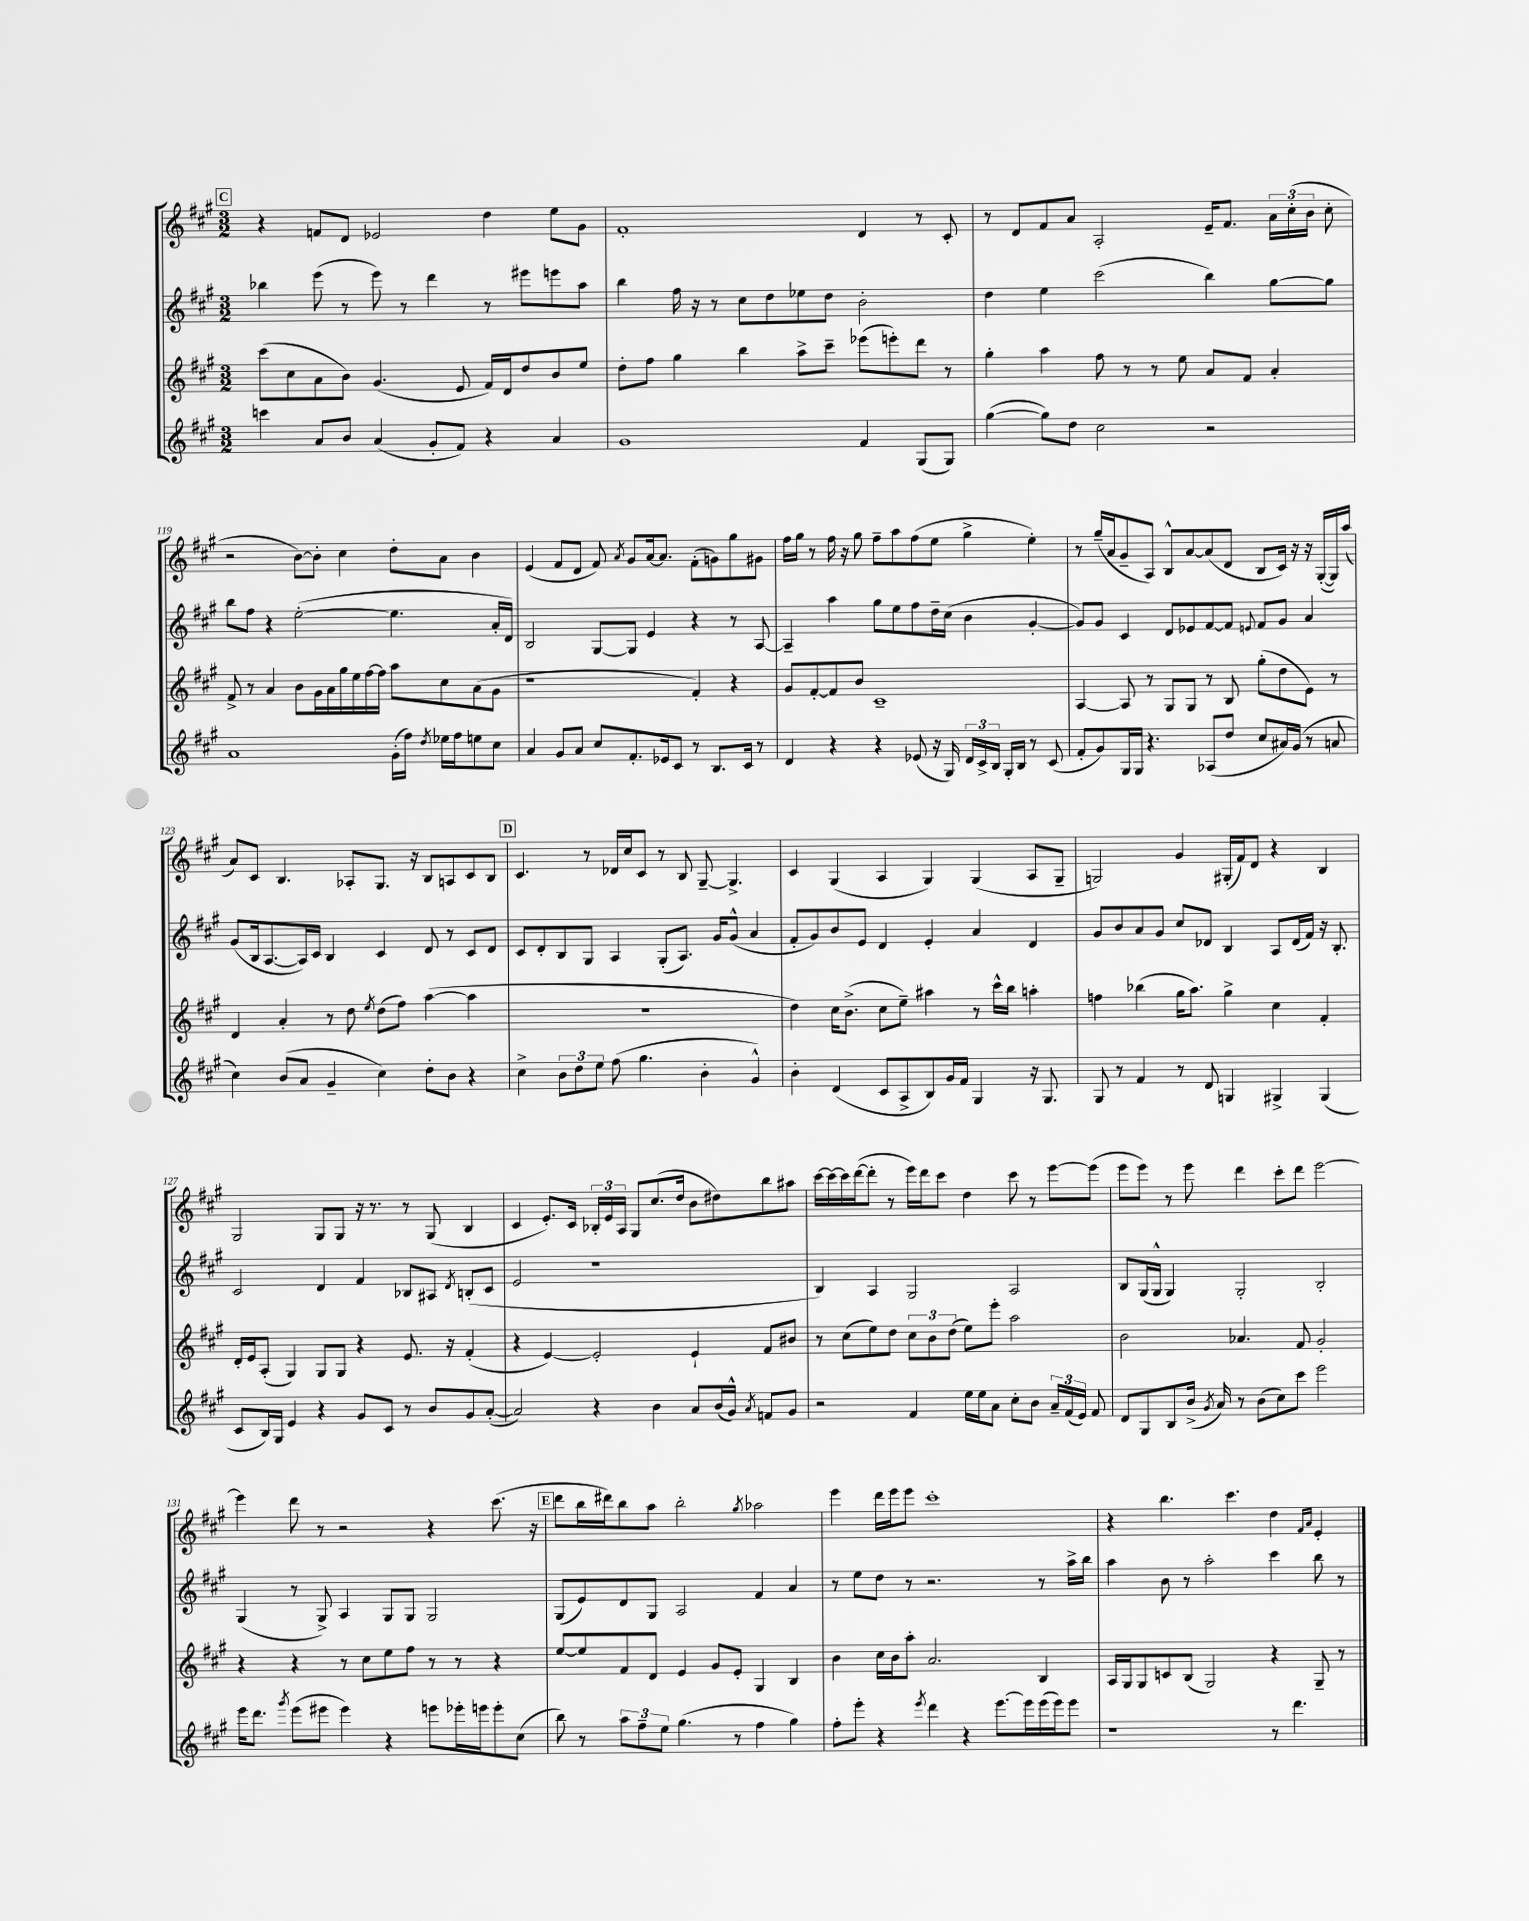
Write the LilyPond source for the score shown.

<<
\new StaffGroup <<
\new Staff = "s0" {
    \clef treble \key a \major \numericTimeSignature \time 3/2
    \autoBeamOff \mark \markup { \box "C" } r4 f'8[ d'8] ees'2 d''4 e''8[ gis'8] |
    fis'1-. d'4 r8 cis'8-. |
    r8 d'8[ fis'8 a'8] a2-. e'16[-- fis'8.] \tuplet 3/2 { a'16[ cis''16-.( b'16] } cis''8-. |
    r2 b'8[~) b'8]-. cis''4 d''8[-. a'8] b'4 |
    e'4( fis'8[ d'8] fis'8) \acciaccatura { a'8 } gis'8[ a'16~ a'8.] fis'8[-.( g'8) gis''8 gis'8] |
    fis''16[ gis''16] r8 fis''16 r16 gis''8 fis''8[-- a''8 fis''8( e''8] gis''4-> e''4-.) |
    r8 gis''16[--( a'16 gis'8-- a8]) b8[-^ a'8~ a'8( d'8] b8[ cis'16]) r16 r16 gis16[~-.( gis16) a''16]( |
    a'8[) cis'8] b4. aes8[-. gis8.] r16 b8[ a8 cis'8 b8] |
    \mark \markup { \box "D" } cis'4. r8 des'16[ cis''16 cis'8] r8 b8 gis8~-- gis4.-> |
    cis'4 gis4( a4 gis4) gis4( a8[ gis8]-- |
    g2) gis'4 gis16[-.( fis'16) d'8] r4 b4 |
    gis2 gis8[ gis8] r16 r8. r8 gis8( b4 |
    cis'4 e'8.[-.) cis'16] \tuplet 3/2 { bes16[-. e'16 a16] } gis8[ cis''8.( d''16] b'8[ dis''8) b''8 ais''8] |
    cis'''16[~ cis'''16~ cis'''16 d'''16~( d'''8]-. r8 e'''16[) d'''16 cis'''8] d''4 cis'''8 r8 e'''8[~ e'''8]( |
    e'''8[ e'''8]) r8 e'''8 d'''4 cis'''8[-. d'''8] e'''2~ |
    e'''4 d'''8 r8 r2 r4 cis'''8.( r16 |
    \mark \markup { \box "E" } d'''8[ b''16 dis'''16) b''8 a''8] b''2-. \acciaccatura { gis''8 } aes''2 |
    e'''4 d'''16[ e'''16 e'''8] cis'''1-. |
    r4 b''4. cis'''4. d''4 \grace { fis'16[ a'16] } e'4-. \bar "|." |
}
\new Staff = "s1" {
    \clef treble \key a \major \numericTimeSignature \time 3/2
    \autoBeamOff \mark \markup { \box "C" } bes''4 e'''8( r8 e'''8) r8 d'''4 r8 eis'''8[ e'''8 a''8] |
    b''4 fis''16 r16 r8 cis''8[ d''8 ees''8 d''8] b'2-. |
    d''4 e''4 cis'''2( b''4) gis''8[~ gis''8] |
    b''8[ fis''8] r4 e''2~-.( e''4. a'16[-. d'16]) |
    b2 gis8[~ gis8] e'4 r4 r8 a8~ |
    a4-- a''4 gis''8[ e''8 fis''8 d''16-- cis''16]( b'4 gis'4~-. |
    gis'8[) gis'8] cis'4 d'8[ ees'8 fis'8~ fis'8] \appoggiatura { e'8 } fis'8[ gis'8] a'4 |
    gis'8[( b16 a8.~ a16) cis'16] b4 cis'4 d'8 r8 cis'8[ d'8] |
    \mark \markup { \box "D" } cis'8[ d'8-. b8 gis8] a4 gis8[-.( a8.]) gis'16[ gis'8]-^( a'4 |
    fis'8[-. gis'8) b'8 e'8] d'4 e'4-. a'4 d'4 |
    gis'8[ b'8 a'8 gis'8] cis''8[ des'8] b4 a8[ des'16( fis'16]) r16 b8.-. |
    cis'2 d'4 fis'4 bes8[ ais8] \acciaccatura { d'8 } b8[-.( cis'8] |
    e'2 r1 |
    b4) a4 gis2 a2 |
    b8[ gis16( gis16]-^ gis4) gis2-. b2-. |
    gis4( r8 gis8->) a4 gis8[ gis8] gis2 |
    \mark \markup { \box "E" } gis8[( e'8) d'8 gis8] a2 fis'4 a'4 |
    r8 e''8[ d''8] r8 r2. r8 a''16[-> b''16] |
    a''4 b'8 r8 a''2-. cis'''4 b''8 r8 \bar "|." |
}
\new Staff = "s2" {
    \clef treble \key a \major \numericTimeSignature \time 3/2
    \autoBeamOff \mark \markup { \box "C" } cis'''8[( cis''8 a'8 b'8]) gis'4.( e'8 fis'16[) d'16 d''8 b'8 e''8] |
    d''8[-. fis''8] gis''4 b''4 a''8[-> cis'''8]-- ees'''8[( e'''8-.) d'''8] r8 |
    gis''4-. a''4 fis''8 r8 r8 e''8 a'8[ fis'8] a'4-. |
    fis'8-> r8 a'4 b'8[ gis'16 a'16 gis''16 e''16 fis''16~ fis''16] a''8[ cis''8 a'8( gis'8] |
    r1 fis'4-.) r4 |
    gis'8[ fis'8~-. fis'8 b'8] cis'1-- |
    a4~ a8 r8 gis8[ gis8] r8 b8 gis''8[-.( d''8 e'8]) r8 |
    d'4 a'4-. r8 d''8 \acciaccatura { e''8 } d''8[( fis''8]) a''4~( a''4 |
    \mark \markup { \box "D" } R1. |
    d''4) cis''16[ b'8.]->( cis''8[ e''8]--) ais''4 r8 cis'''16[-^ b''16] a''4-. |
    f''4 bes''4( gis''16[ a''8.]) gis''4-> cis''4 fis'4-. |
    d'16[-. e'16 a8]-.( gis4) gis8[ gis8] r4 e'8. r16 fis'4-.( |
    r4 e'4~) e'2-. e'4-! fis'8[ bis'8] |
    r8 cis''8[( e''8) d''8] \tuplet 3/2 { cis''8[ b'8 d''8]( } e''8[) e'''8]-. a''2 |
    b'2 aes'4. fis'8 gis'2-. |
    r4 r4 r8 cis''8[ e''8 fis''8] r8 r8 r4 |
    \mark \markup { \box "E" } e''8[~ e''8 fis'8 d'8] e'4 gis'8[ e'8]-. gis4 b4 |
    b'4 cis''16[ b'16 a''8]-. a'2. b4 |
    a16[ gis16 gis8 c'8 b8]( gis2) r4 gis8-- r8 \bar "|." |
}
\new Staff = "s3" {
    \clef treble \key a \major \numericTimeSignature \time 3/2
    \autoBeamOff \mark \markup { \box "C" } c'''4 a'8[ b'8] a'4( gis'8[-. fis'8]) r4 a'4 |
    gis'1 fis'4 gis8[( gis8]) |
    gis''4~( gis''8[) d''8] cis''2 r2 |
    a'1 gis'16[-.( fis''16]) \acciaccatura { d''8 } ees''16[ fis''16 e''8 cis''8] |
    a'4 gis'8[ a'8] cis''8[ fis'8.-. ees'16 cis'8] r8 b8.[ cis'16] r8 |
    d'4 r4 r4 ees'8( r16 gis16) \tuplet 3/2 { d'16[ cis'16-> b16] } gis16[-. b16] r8 cis'8( |
    fis'8[-. gis'8) gis16 gis16] r4. aes8[( d''8] cis''8[ ais'16) gis'16]( r8 a'8 |
    cis''4) b'8[( a'8] gis'4-- cis''4) d''8[-. b'8] r4 |
    \mark \markup { \box "D" } cis''4-> \tuplet 3/2 { b'8[ d''8 e''8] } fis''8( gis''4. b'4-. gis'4-^) |
    b'4-. d'4( cis'8[ a8-> b8) gis'16 fis'16] gis4 r16 gis8. |
    gis8 r8 fis'4 r8 d'8 g4 gis4-> gis4( |
    cis'8[ b16) gis16] e'4 r4 gis'8[ cis'8] r8 b'8[ gis'8 a'8]~-.( |
    a'2) r4 b'4 a'8[ b'16( gis'16]-^) \acciaccatura { a'8 } f'8[ gis'8] |
    r2 fis'4 e''16[ e''16 a'8] cis''8[-. b'8] \tuplet 3/2 { a'16[-- fis'16( e'16]) } fis'8 |
    d'8[ gis8 b8 b'16]->( \acciaccatura { gis'8 } a'16) r8 b'8[( cis''8) cis'''8] e'''2 |
    e'''16[ d'''8.] \acciaccatura { gis'''8 } e'''8[( eis'''8] eis'''4) r4 e'''8[ ees'''16-. e'''16 e'''8-. cis''8]( |
    \mark \markup { \box "E" } b''8) r8 \tuplet 3/2 { a''8[ fis''8-- e''8] } gis''4.( r8 fis''4 gis''4) |
    fis''8[-. e'''8]-. r4 \acciaccatura { e'''8 } d'''4 r4 e'''8.[~ e'''16 e'''16( e'''16) e'''8] |
    r1 r8 d'''4. \bar "|." |
}
>>
>>
\layout { \context { \Score currentBarNumber = #116 } }
